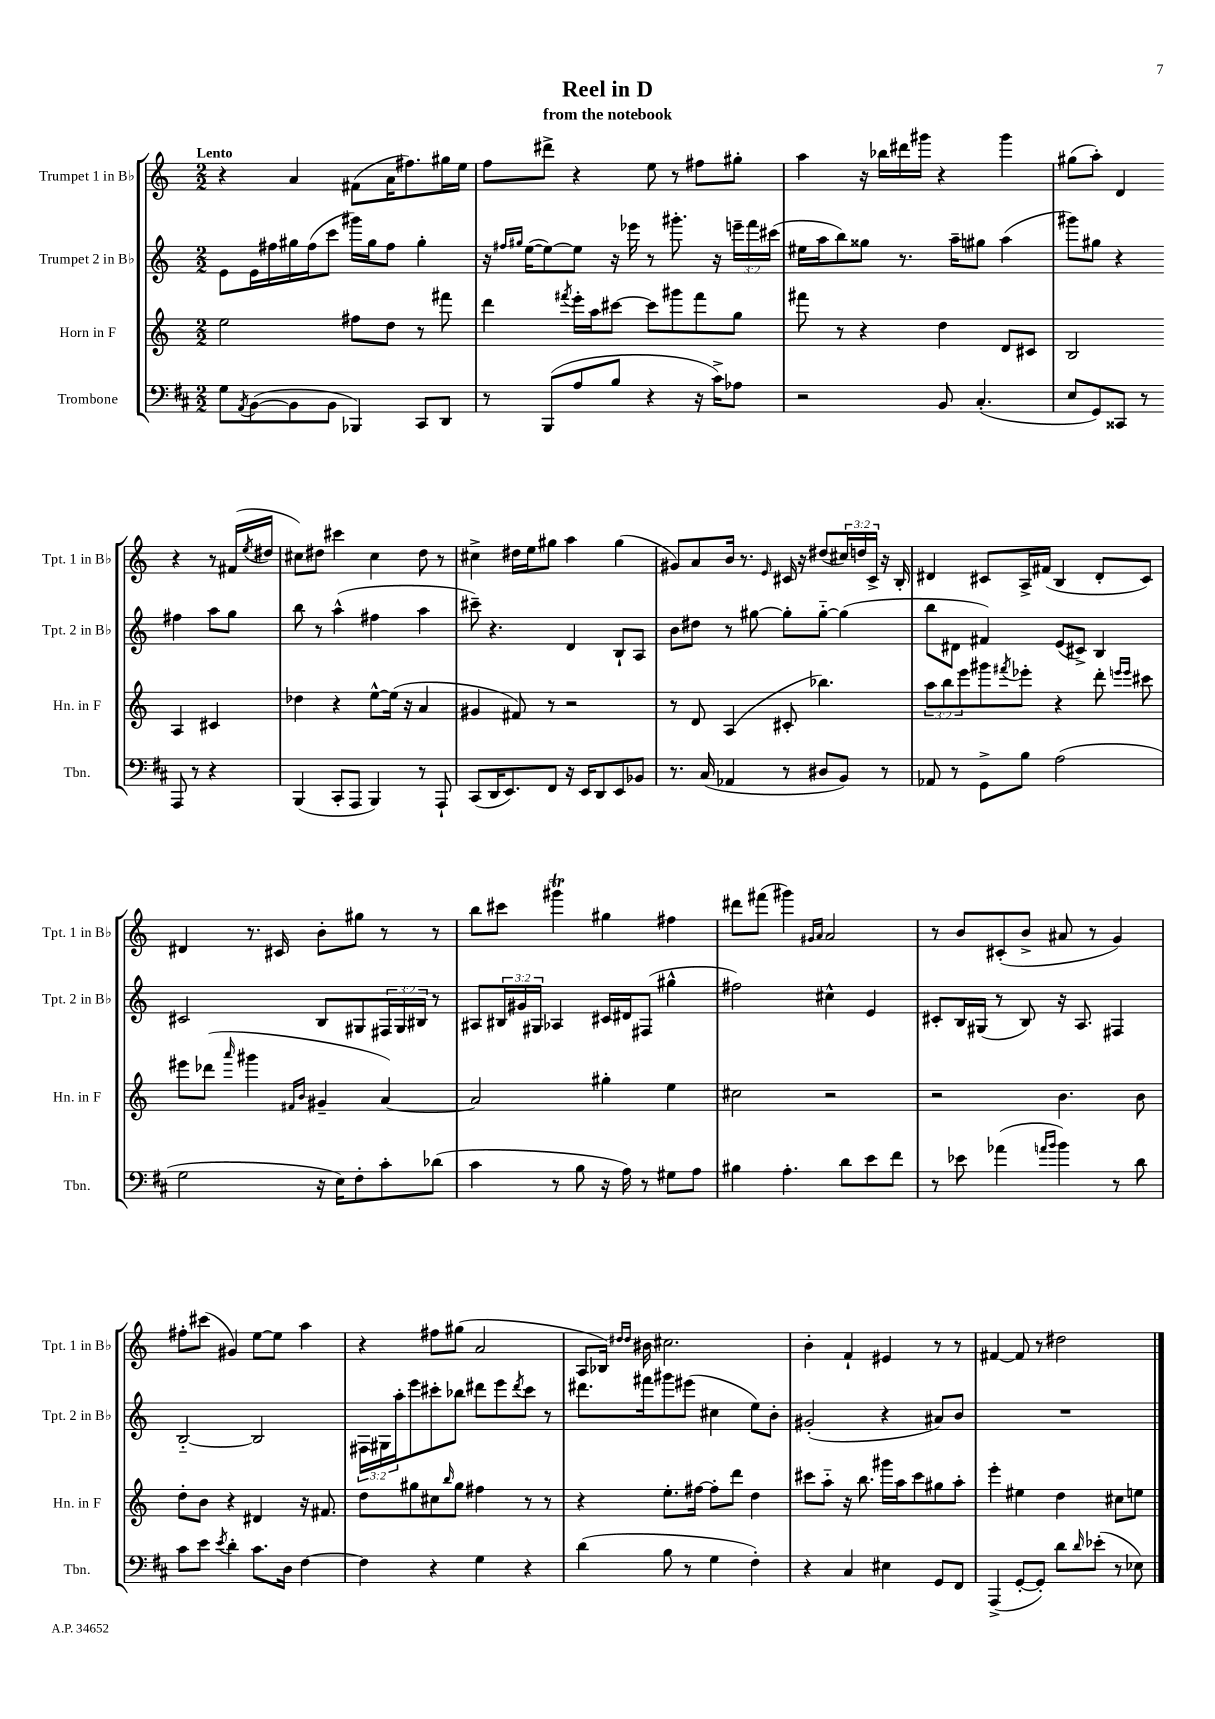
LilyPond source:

\header { title = "Reel in D" subtitle = "from the notebook" }
<<
\new StaffGroup <<
\new Staff = "s0" \with { instrumentName = "Trumpet 1 in Bb" shortInstrumentName = "Tpt. 1 in Bb" } {
    \clef treble \key c \major \numericTimeSignature \time 2/2 \override Staff.TupletNumber.text = #tuplet-number::calc-fraction-text \tempo "Lento"
    r4 a'4 fis'8( a'16 fis''8.) gis''16 e''16 |
    f''8 dis'''8-> r4 e''8 r8 fis''8 gis''8-. |
    a''4 r16 bes''16 dis'''16 gis'''16 r4 gis'''4 |
    gis''8( a''8-.) d'4 r4 r8 fis'16( \acciaccatura { e''8 } dis''16 |
    cis''8) dis''8 cis'''4 cis''4 dis''8 r8 |
    cis''4-> dis''16 e''16 gis''8 a''4 gis''4( |
    gis'8) a'8 b'16 r8. \grace { e'16 } cis'16 r16 dis''8( \tuplet 3/2 { cis''16) d''16 cis'16-> } r16 b16-. |
    dis'4 cis'8 a16-> fis'16( b4 dis'8-. cis'8) |
    dis'4 r8. cis'16 b'8-. gis''8 r8 r8 |
    b''8 cis'''8 gis'''4\trill gis''4 fis''4 |
    dis'''8 fis'''8( gis'''4) \grace { gis'16 a'16 } a'2 |
    r8 b'8 cis'8-.( b'8-> ais'8 r8 g'4) |
    fis''8-. cis'''8( gis'4) e''8~ e''8 a''4 |
    r4 fis''8 gis''8( a'2 |
    a8 bes16) \grace { dis''16 dis''16 } bis'16 cis''2. |
    b'4-. f'4-! eis'4 r8 r8 |
    fis'4~ fis'8 r8 dis''2 \bar "|." |
}
\new Staff = "s1" \with { instrumentName = "Trumpet 2 in Bb" shortInstrumentName = "Tpt. 2 in Bb" } {
    \clef treble \key c \major \numericTimeSignature \time 2/2 \override Staff.TupletNumber.text = #tuplet-number::calc-fraction-text
    e'8 e'16 fis''16 gis''16 fis''16( c'''8 gis'''16) gis''16 fis''8 gis''4-. |
    r16 \grace { fis''16 gis''16 } e''16~( e''8~) e''8 r16 ees'''16 r8 gis'''8.-. r16 \tuplet 3/2 { e'''16-- f'''16 cis'''16( } |
    eis''16 a''16 b''8) gisis''8 r8. a''16-- gis''8 a''4( |
    gis'''8) gis''8 r4 fis''4 a''8 gis''8 |
    b''8 r8 a''4-^( fis''4 a''4 |
    cis'''8--) r4. d'4 b8-! a8 |
    b'8 dis''8 r8 gis''8~ gis''8-. gis''8~-_ gis''4( |
    b''8 dis'8 fis'4) e'8( cis'8->) b4 |
    cis'2 b8 gis8 \tuplet 3/2 { fis16 gis16 bis16 } r8 |
    ais8 \tuplet 3/2 { bis16 gis'16 gis16 } aes4 cis'16 dis'16 fis8( gis''4-^ |
    fis''2) cis''4-^ e'4 |
    cis'8-. b16 gis16( r8 b8) r16 a8. fis4 |
    b2~-_ b2 |
    \tuplet 3/2 { fis16 gis16 a''16-. } e'''8 cis'''8-. bes''8 dis'''8 e'''8 \acciaccatura { dis'''8 } cis'''8 r8 |
    dis'''8. fis'''16 gis'''8 eis'''8( cis''4 e''8) b'8-. |
    gis'2-.( r4 ais'8) b'8 |
    R1 \bar "|." |
}
\new Staff = "s2" \with { instrumentName = "Horn in F" shortInstrumentName = "Hn. in F" } {
    \clef treble \key c \major \numericTimeSignature \time 2/2 \override Staff.TupletNumber.text = #tuplet-number::calc-fraction-text
    e''2 fis''8 d''8 r8 fis'''8 |
    d'''4 \acciaccatura { fis'''8 } e'''16-. a''16 cis'''8~ cis'''8 gis'''8 fis'''8 g''8 |
    fis'''8 r8 r4 d''4 d'8 cis'8 |
    b2 a4 cis'4 |
    des''4 r4 e''8~-^ e''16( r16 a'4 |
    gis'4 fis'8) r8 r2 |
    r8 d'8 a4( cis'8-. bes''4.) |
    \tuplet 3/2 { a''8 b''8 e'''8 } gis'''8 \acciaccatura { fis'''8 } ees'''8-. r4 d'''8-. \grace { e'''16 e'''16 } cis'''8 |
    eis'''8 des'''8( \grace { a'''16 } gis'''4 \grace { fis'16 b'16 } gis'4-- a'4~) |
    a'2 gis''4-. e''4 |
    cis''2 r2 |
    r2 b'4. b'8 |
    d''8-. b'8 r4 dis'4 r16 fis'8. |
    d''8 gis''8 cis''8 \grace { b''16 } gis''8 fis''4 r8 r8 |
    r4 e''8.-. fis''16~ fis''8-. d'''8 d''4 |
    cis'''8 a''8-_ r16 b''8. gis'''16 a''16 cis'''8 gis''8 a''8-. |
    e'''4-. eis''4 d''4 cis''8 e''8 \bar "|." |
}
\new Staff = "s3" \with { instrumentName = "Trombone" shortInstrumentName = "Tbn." } {
    \clef bass \key d \major \numericTimeSignature \time 2/2
    g8 \acciaccatura { a,8 } b,8~( b,8 b,8 bes,,4) cis,8 d,8 |
    r8 b,,8( a8 b8 r4 r16 cis'16->) aes8 |
    r2 b,8 cis4.-.( |
    e8 g,8) cisis,8 r8 a,,8 r8 r4 |
    b,,4( cis,8-. a,,8 b,,4) r8 a,,8-! |
    cis,8( d,16 e,8.) fis,8 r16 e,16 d,8 e,8 bes,8 |
    r8. cis16( aes,4 r8 dis8 b,8) r8 |
    aes,8 r8 g,8-> b8 a2( |
    g2 r16 e16) fis8-. cis'8-. des'8( |
    cis'4 r8 b8 r16 a16) r8 gis8 a8 |
    bis4 a4.-. d'8 e'8 fis'8 |
    r8 ees'8 aes'4( \grace { a'16 b'16 } b'4) r8 d'8 |
    cis'8 e'8 \acciaccatura { e'8 } d'4-. cis'8. d16 fis4~ |
    fis4 r4 g4 r4 |
    d'4( b8 r8 g4 fis4-.) |
    r4 cis4 eis4 g,8 fis,8 |
    a,,4->( g,8~-. g,8-.) d'8 \grace { d'16 } ees'8-.( r8 ees8) \bar "|." |
}
>>
>>
\layout { \context { \Score \remove "Bar_number_engraver" } }
